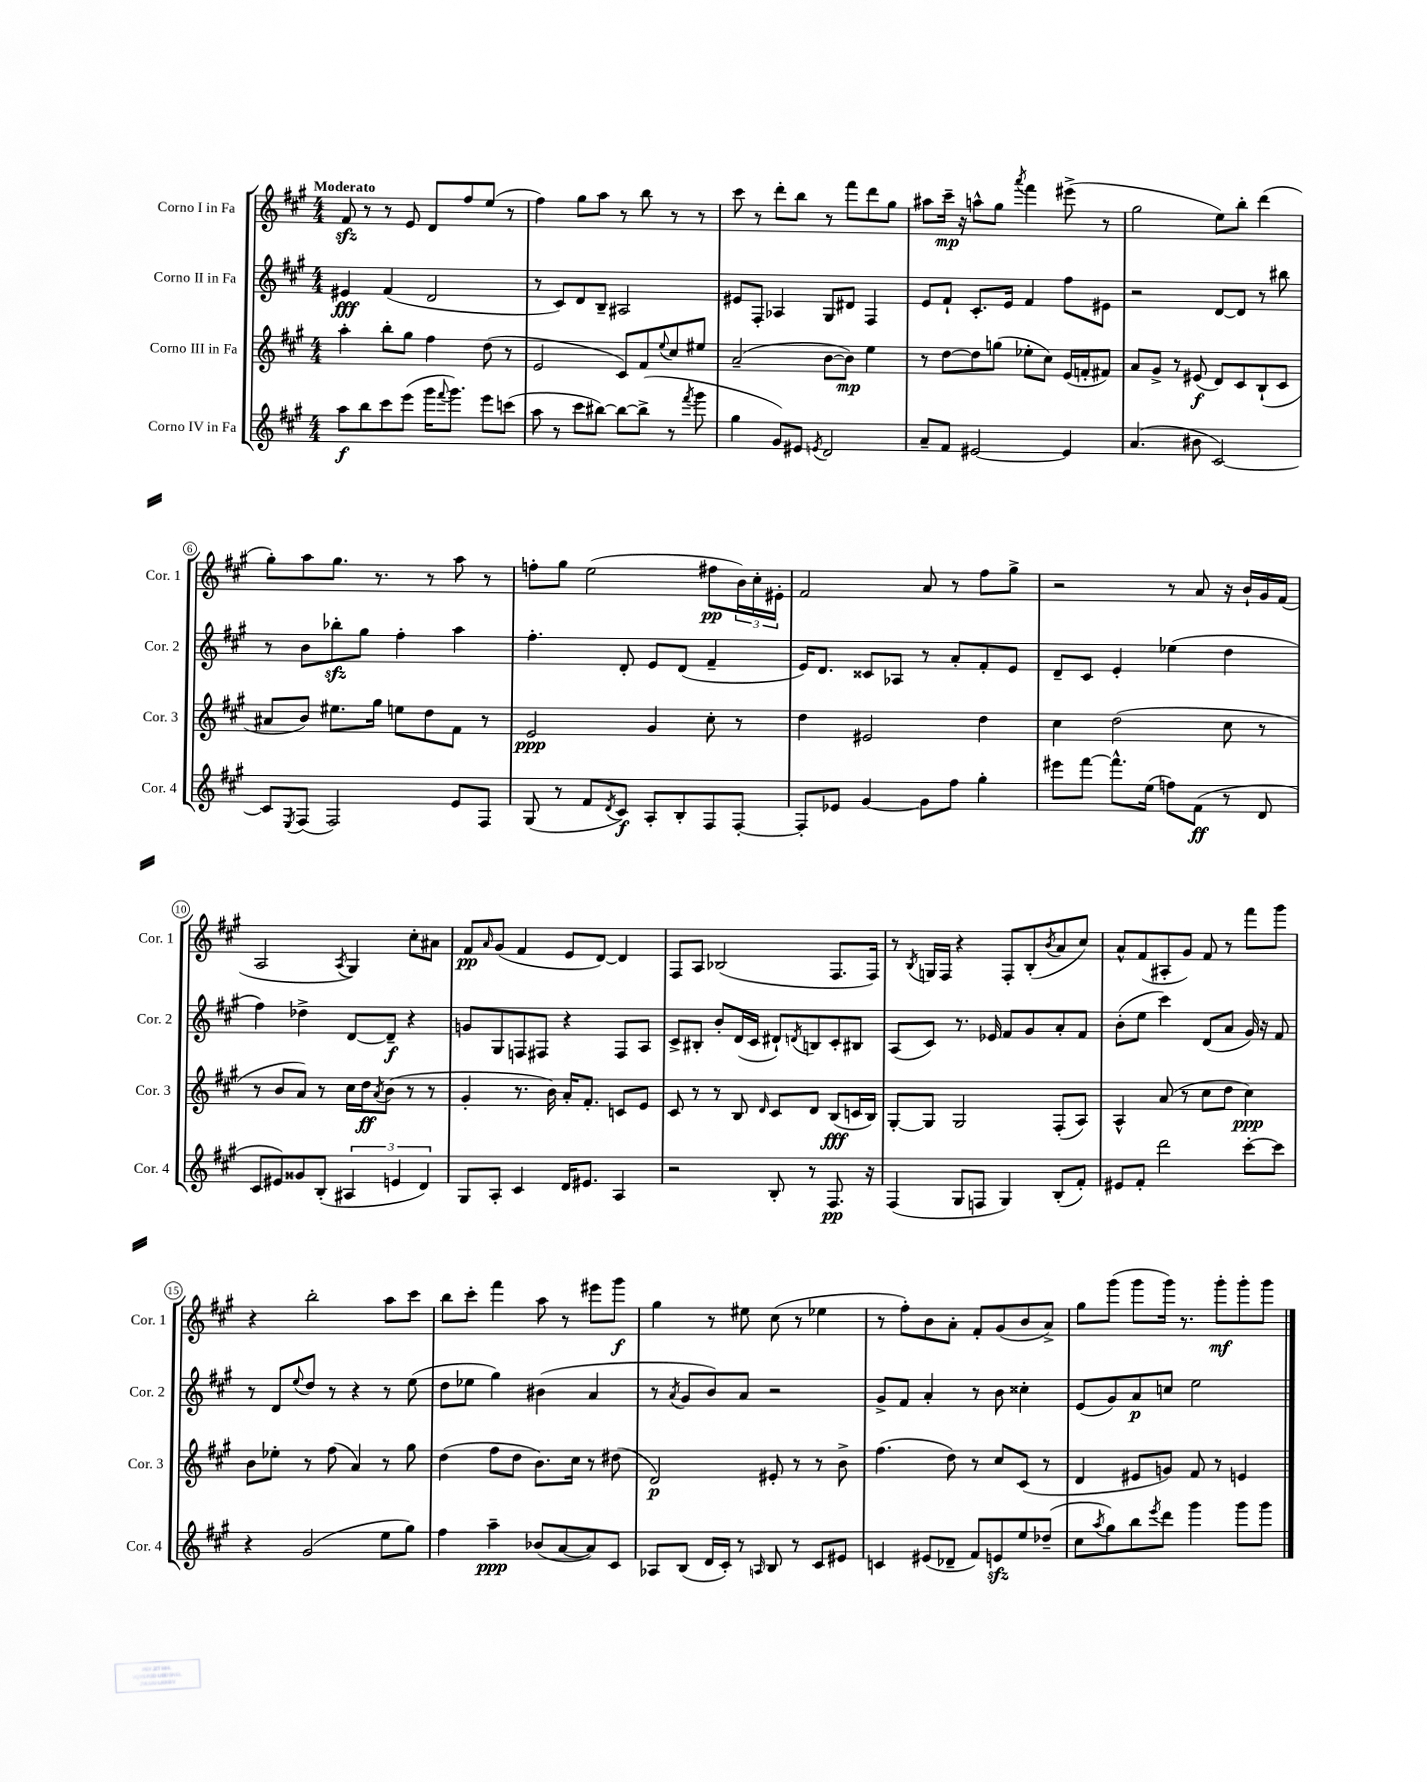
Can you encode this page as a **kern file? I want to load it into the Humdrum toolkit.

**kern	**kern	**kern	**kern
*staff4	*staff3	*staff2	*staff1
*clefG2	*clefG2	*clefG2	*clefG2
*k[f#c#g#]	*k[f#c#g#]	*k[f#c#g#]	*k[f#c#g#]
*M4/4	*M4/4	*M4/4	*M4/4
8aa	4aa'	4e#	8f#
8bb	.	.	8r
8ccc#	8bb'	(4f#	8r
(8eee	8gg#	.	8e
16ggg#	4ff#	2d	8d
8qqfff#	.	.	.
8.ggg#)	.	.	.
.	.	.	8ff#
8eee	(8dd	.	(8ee
(8ccc	8r	.	8r
=	=	=	=
8aa	2e	8r	4ff#)
8r	.	8c#)	.
8ccc#	.	8d	8gg#
[8bb#)	.	8B~	8aa
8bb#_	8c#)	2A#	8r
(8bb#^]	8f#	.	8bb
.	8qqee	.	.
8r	8cc#	.	8r
8qfff#	.	.	.
8ggg#	8ee#	.	8r
=	=	=	=
4gg#	(2a~	8e#	8ccc#
.	.	8F#'	8r
8g#)	.	4A-	8ddd'
8e#	.	.	8bb
8qe	.	.	.
2d	[8b	8G#	8r
.	8b])	8d#	8fff#
.	4ee	4F#	8ddd
.	.	.	8gg#
=	=	=	=
8a~	8r	8e	8aa#
8f#	[8dd	8f#`	16ccc#~
.	.	.	16r
[2e#	8dd]	8.c#'	8aa^^
.	(8gg	.	8gg#
.	.	16e	.
.	.	.	8qaaa
.	8ee-'	4f#	4fff#
.	8cc#)	.	.
4e#]	(16e	8ff#	(8eee#^
.	16f'	.	.
.	8f#)	8e#	8r
=	=	=	=
(4.a	8a	2r	2gg#
.	8g#^	.	.
.	8r	.	.
8b#	(8e#	.	.
[2c#)	8d)	[8d	8ee)
.	8c#	8d]	8bb'
.	(8B`	8r	(4ddd
.	8c#	8bb#	.
=	=	=	=
8c#]	8a#	8r	8gg#')
8qE	.	.	.
(8F#	8b)	8b	8aa
2F#)	8.ee#	8bb-'	8.gg#
.	.	8gg#	.
.	16gg#	.	8.r
.	8ee	4ff#'	.
.	8dd	.	8r
8e	8f#	4aa	8aa
8F#	8r	.	8r
=	=	=	=
(8G#	2e	4.ff#'	8ff'
8r	.	.	8gg#
8f#	.	.	(2ee
8qd	.	.	.
8c#)	.	8d'	.
8A'	4g#	8e	.
8B'	.	(8d	.
8F#	8cc#'	4f#~	8ff#
[8F#'	8r	.	24b)
.	.	.	24cc#'
.	.	.	24e#'
=	=	=	=
8F#']	4dd	16e)	2f#
.	.	8.d	.
8e-	.	.	.
[4g#	2e#	8c##	.
.	.	8A-	.
8g#]	.	8r	8a
8ff#	.	8a'	8r
4gg#'	4dd	8f#'	8ff#
.	.	8e	8gg#^
=	=	=	=
8eee#	4cc#	8d~	2r
[8fff#	.	8c#	.
8.fff#^^]	(2dd	4e'	.
(16ee	.	.	.
8ff)	.	(4ee-	8r
(8f#	.	.	8a
8r	8cc#	4dd	16r
.	.	.	16b`
8d	8r	.	16g#
.	.	.	(16f#
=	=	=	=
8c#	8r	4ff#)	2A
8e#)	8b	.	.
8g##	8a)	4dd-^	.
(8B'	8r	.	.
.	.	.	8qA
6A#	16cc#	[8d	4G#)
.	16dd	.	.
.	8qa	.	.
.	(8b	8d~]	.
6e	.	.	.
.	8r	4r	8cc#'
6d)	.	.	.
.	8r	.	8a#
=	=	=	=
8G#	4g#'	8g	8f#
.	.	.	16qqa
8A'	.	8G#	(8g#
4c#	8.r	8F	4f#
.	.	8F#	.
.	16b)	.	.
16d	16a'	4r	8e
8.e#	8.f#'	.	.
.	.	.	[8d)
4A	8c	8F#	4d]
.	8e	8A	.
=	=	=	=
2r	8c#	8c#^	8F#
.	8r	8B#'	8A
.	8r	8b'	(2B-
.	8B	(16d	.
.	.	16c#	.
.	16qqd	.	.
8B'	8c#	8d#`)	.
.	.	8qd	.
8r	8d	8B	.
8.F#	(8B	8c#'	8.F#
.	16c	8B#	.
16r	16B)	.	16F#)
=	=	=	=
(4F#	[8G#'	(8A	8r
.	.	.	8qB
.	8G#]	8c#)	16G
.	.	.	16F#
8G#	2G#	8.r	4r
8F	.	.	.
.	.	16e-	.
4G#)	.	8f#	8F#'
.	.	8g#	(8B'
.	.	.	8qb
(8B'	(8F#'	8a'	8a
8f#')	8A)	8f#	8cc#)
=	=	=	=
8e#	4A^^	(8b'	8a^^
8f#'	.	8ee	(8f#
2ddd	(8a	4ccc#)	8A#'
.	8r	.	8g#)
.	8cc#	(8d	8f#
.	8dd	8a	8r
[8ccc#'	4cc#)	16g#)	8fff#
.	.	16r	.
8ccc#]	.	8f#	8ggg#
=	=	=	=
4r	8b	8r	4r
.	8ee-'	8d	.
.	.	8qqee	.
(2g#	8r	8dd	2bb'
.	(8ff#	8r	.
.	4a)	4r	.
8ee	8r	8r	8aa
8gg#)	8gg#	(8ee	8ccc#
=	=	=	=
4ff#	(4dd	8dd	8bb
.	.	8ee-	8ccc#'
4aa~	8ff#	4gg#)	4fff#
.	8dd	.	.
(8b-	8.b)	(4b#	8aa
[8a	.	.	8r
.	16cc#	.	.
8a])	8r	4a	8eee#
8c#	(8dd#	.	8ggg#
=	=	=	=
8A-	2d)	8r	4gg#
.	.	8qa	.
(8B	.	8g#	.
16d	.	8b)	8r
16c#')	.	.	.
8r	.	8a	8ee#
16qqA	.	.	.
8B	8e#'	2r	(8cc#
8r	8r	.	8r
8c#	8r	.	4ee-
8e#	8b^	.	.
=	=	=	=
4c	(4.ff#	8g#^	8r
.	.	8f#	8ff#')
(8e#	.	4a'	8b
8d-~	8dd)	.	8a'
8f#)	8r	8r	8f#'
8e	8cc#	8b	(8g#
8ee	(8c#	4cc##'	8b
(8dd-~	8r	.	8a^)
=	=	=	=
8cc#	4d	(8e	8gg#
8qaa	.	.	.
8gg#)	.	8g#)	(8ggg#
8bb	8e#	8a	8ggg#
8qeee	.	.	.
8ddd	8g)	8cc	16ggg#)
.	.	.	8.r
4ggg#	8f#	2ee	.
.	8r	.	8ggg#'
8ggg#	4e	.	8ggg#'
8ggg#	.	.	8ggg#
==	==	==	==
*-	*-	*-	*-
